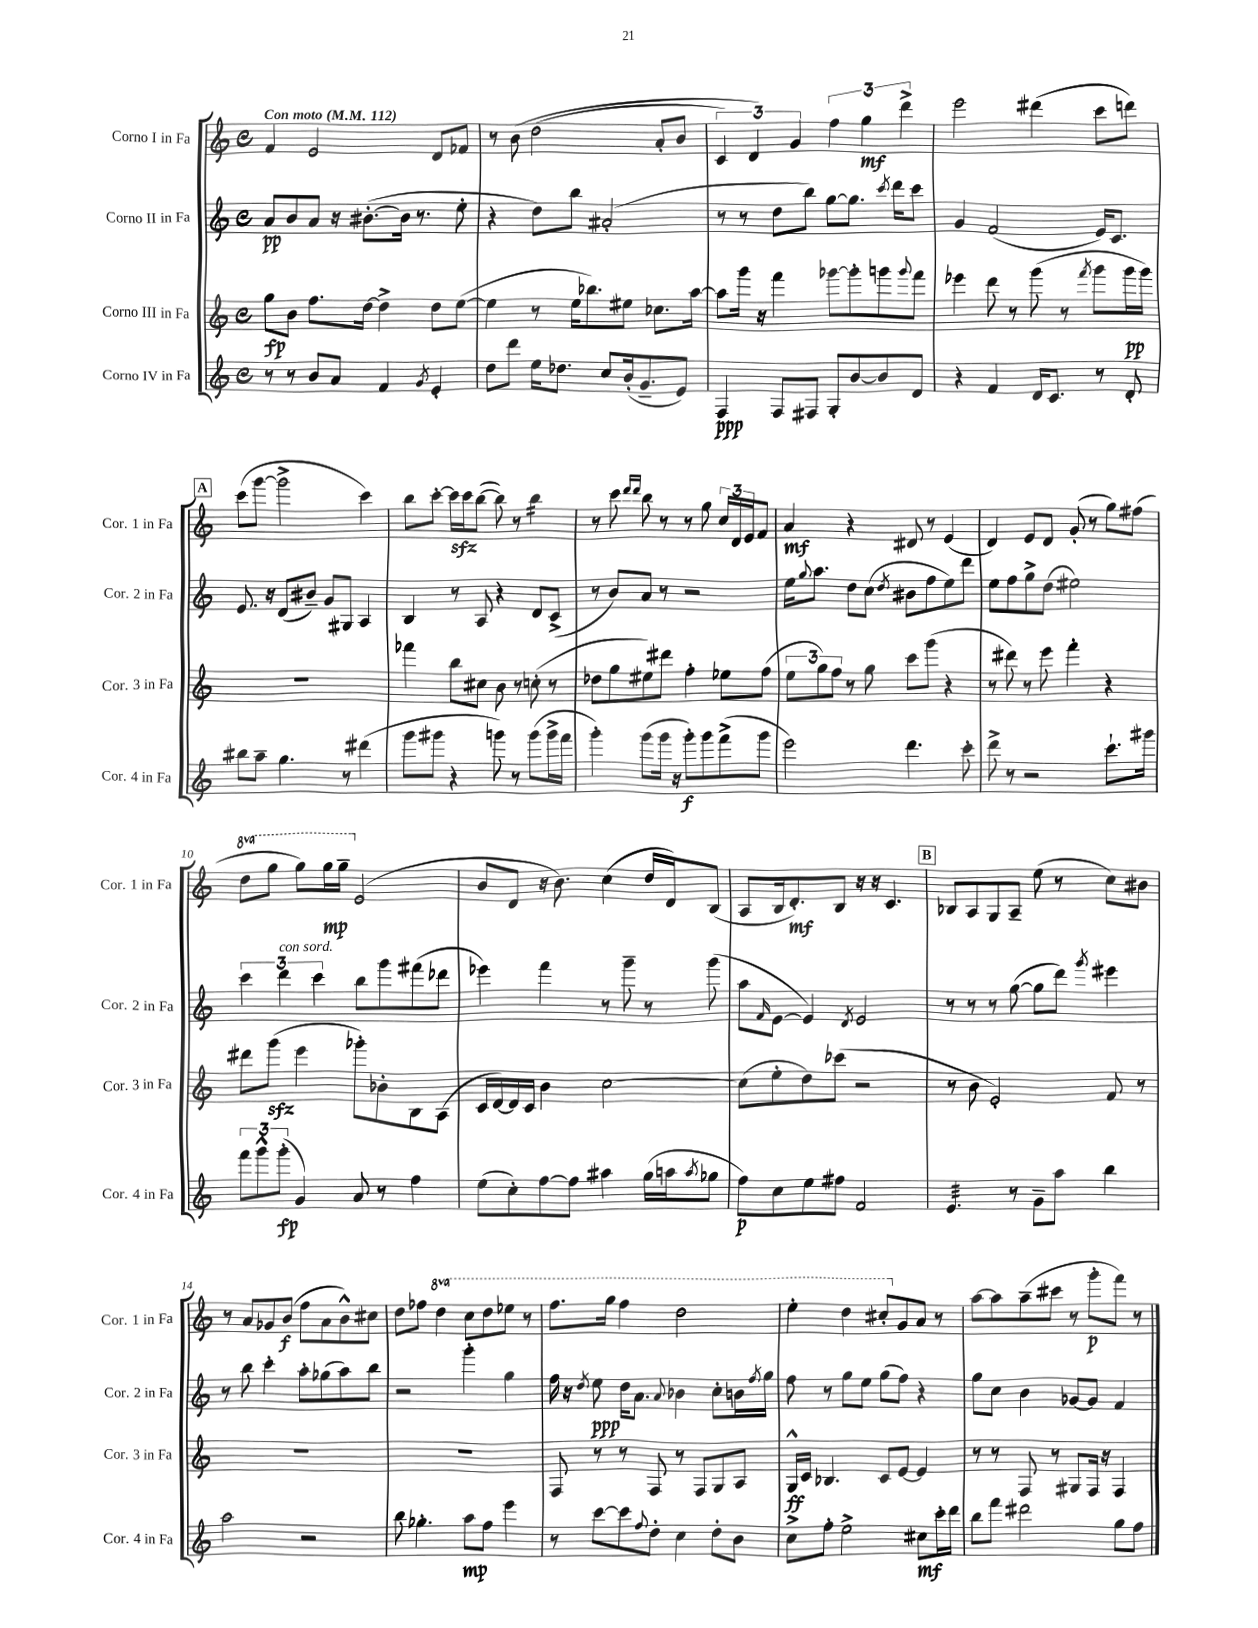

**kern	**dynam	**kern	**dynam	**kern	**dynam	**kern	**dynam
*part4	*part4	*part3	*part3	*part2	*part2	*part1	*part1
*staff4	*staff4	*staff3	*staff3	*staff2	*staff2	*staff1	*staff1
*I"Corno IV in Fa	*	*I"Corno III in Fa	*	*I"Corno II in Fa	*	*I"Corno I in Fa	*
*I'Cor. 4 in Fa	*	*I'Cor. 3 in Fa	*	*I'Cor. 2 in Fa	*	*I'Cor. 1 in Fa	*
*clefG2	*	*clefG2	*	*clefG2	*	*clefG2	*
*k[]	*	*k[]	*	*k[]	*	*k[]	*
*M4/4	*	*M4/4	*	*M4/4	*	*M4/4	*
*met(c)	*	*met(c)	*	*met(c)	*	*met(c)	*
*MM112	*	*MM112	*	*MM112	*	*MM112	*
=1	=1	=1	=1	=1	=1	=1	=1
!	!	!	!	!	!	!LO:TX:a:B:t=Con moto	!
8r	.	8gg\L	fp	8a/L	pp	4f/	.
8r	.	8b\J	.	8b/	.	.	.
8b/L	.	8.ff\L	.	8a/J	.	2e/	.
8a/J	.	.	.	16r	.	.	.
.	.	[16dd\Jk	.	([8.b#X'\L	.	.	.
4f/	.	4dd^\]	.	.	.	.	.
.	.	.	.	16b#\Jk]	.	.	.
.	.	.	.	8.r	.	.	.
8qg/	.	.	.	.	.	.	.
4e'/	.	8dd\L	.	.	.	8d/L	.
.	.	([8ee\J	.	8ee'\	.	8f-X/J	.
=2	=2	=2	=2	=2	=2	=2	=2
8dd\L	.	4ee\]	.	4r	.	8r	.
8ddd\J	.	.	.	.	.	(8b\	.
16ee\KL	.	8r	.	8dd\L)	.	(2dd\	.
8.dd-X\J	.	.	.	.	.	.	.
.	.	16ee\KL	.	8bb\J	.	.	.
.	.	8.bb-X\)	.	.	.	.	.
8cc/L	.	.	.	(2a#X'/	.	.	.
(16b'/k	.	8ee#X\J	.	.	.	.	.
8.g~/	.	.	.	.	.	.	.
.	.	8.cc-X\L	.	.	.	8a'/L	.
8e/J)	.	.	.	.	.	8b/J	.
.	.	[16aa\Jk	.	.	.	.	.
=3	=3	=3	=3	=3	=3	=3	=3
4F/	ppp	8aa\L]	.	8r	.	6c/)	.
.	.	16ggg\Jk	.	8r	.	.	.
.	.	.	.	.	.	6d/)	.
.	.	16r	.	.	.	.	.
8F/L	.	4fff\	.	8dd\L	.	.	.
.	.	.	.	.	.	6g/	.
8F#X/J	.	.	.	8bb\J)	.	.	.
8G'/L	.	[8ggg-X\L	.	[8gg\L	.	6ff\	.
[8b/	.	8ggg-'\]	.	8.gg\J]	.	.	.
.	.	.	.	.	.	6gg\	mf
8b/]	.	8gggn\	.	.	.	.	.
.	.	.	.	8qccc/	.	.	.
.	.	.	.	16ddd\KL	.	.	.
.	.	.	.	.	.	6ddd^\	.
.	.	8qqggg/	.	.	.	.	.
8d/J	.	8fff\J	.	8ccc\J	.	.	.
=4	=4	=4	=4	=4	=4	=4	=4
4r	.	4eee-X\	.	4g/	.	2eee\	.
4f/	.	8ddd\	.	(2f/	.	.	.
.	.	8r	.	.	.	.	.
16d/KL	.	(8ggg\	.	.	.	(4ddd#X\	.
8.c/J	.	.	.	.	.	.	.
.	.	8r	.	.	.	.	.
.	.	8qfff/	.	.	.	.	.
8r	.	8ggg\L	.	16e/KL)	.	8ccc\L	.
.	.	.	.	8.c/J	.	.	.
8d'/	.	16ggg\L	pp	.	.	8dddn\J)	.
.	.	16ggg\JJ)	.	.	.	.	.
!!LO:LB:g=z
!!LO:REH:place=s1:t=A
=5	=5	=5	=5	=5	=5	=5	=5
8bb#X\L	.	1r	.	8.e/	.	(8ccc\L	.
8aa~\J	.	.	.	.	.	[8ggg\J	.
.	.	.	.	16r	.	.	.
4.gg\	.	.	.	(8d/L	.	2ggg^\]	.
.	.	.	.	8b#X~/J)	.	.	.
.	.	.	.	8g/L	.	.	.
8r	.	.	.	8G#X/J	.	.	.
(4ddd#X\	.	.	.	4A/	.	4ccc\)	.
=6	=6	=6	=6	=6	=6	=6	=6
8ggg\L	.	4fff-X\	.	4B/	.	8bb\L	.
8ggg#X\J	.	.	.	.	.	[8ccc'\J	.
4r	.	8bb\L	.	8r	.	16ccczz\LL]	.
.	.	.	.	.	.	16ccc\J	.
.	.	8cc#X\J	.	8A/	.	([8bb\J	.
8gggn\)	.	8b\	.	4r	.	8bb\])	.
8r	.	8r	.	.	.	8r	.
*	*	*	*	*	*	*tremolo	*
(8ggg\L	.	(8ccn'\	.	8d/L	.	16bb\LL	.
.	.	.	.	.	.	16bb\	.
16ggg^\L	.	8r	.	(8c^/J	.	16bb\	.
16fff\JJ	.	.	.	.	.	16bb\JJ	.
*	*	*	*	*	*	*Xtremolo	*
=7	=7	=7	=7	=7	=7	=7	=7
4ggg'\)	.	8dd-X\L	.	8r	.	8r	.
.	.	8gg\	.	8b/L)	.	8ccc\	.
.	.	.	.	.	.	16qqddd/LL	.
.	.	.	.	.	.	16qqddd/JJ	.
(8ggg\L	.	8ee#X\)	.	8a/J	.	8bb\	.
16ggg\Jk	.	8ddd#X\J	.	8r	.	8r	.
16r	.	.	.	.	.	.	.
8ggg'\L)	f	4ff'\	.	2r	.	8r	.
8ggg\	.	.	.	.	.	8gg\	.
(8fff^\	.	8ee-X\L	.	.	.	24cc/LL	.
.	.	.	.	.	.	24d/	.
.	.	.	.	.	.	24e/J	.
8ggg\J	.	(8ff\J	.	.	.	8f/J	.
=8	=8	=8	=8	=8	=8	=8	=8
2eee\)	.	12ee\L	.	16ee\KL	.	4a/	mf
.	.	.	.	8qqgg/	.	.	.
.	.	.	.	8.aa\J	.	.	.
.	.	12gg\)	.	.	.	.	.
.	.	12ff\J	.	.	.	.	.
.	.	8r	.	8dd\L	.	4r	.
.	.	8gg\	.	(8cc\J	.	.	.
.	.	.	.	8qdd/	.	.	.
4.ddd\	.	8ccc\L	.	8b#X\L	.	8d#X/	.
.	.	(8ggg\J	.	8ff\	.	8r	.
.	.	4r	.	8ee\)	.	(4e/	.
8ccc'\	.	.	.	8ddd\J	.	.	.
=9	=9	=9	=9	=9	=9	=9	=9
8ddd^\	.	8r	.	8ee\L	.	4d/)	.
8r	.	8ddd#X\)	.	8ff\	.	.	.
2r	.	8r	.	8gg^\	.	8e/L	.
.	.	8eee\	.	(8dd\J	.	8d/J	.
.	.	4fff'\	.	2ee#X\)	.	(8g'/	.
.	.	.	.	.	.	8r	.
8.ccc`\L	.	4r	.	.	.	8gg\L)	.
.	.	.	.	.	.	(8ff#X\J	.
16ggg#X\Jk	.	.	.	.	.	.	.
!!LO:LB:g=z
=10	=10	=10	=10	=10	=10	=10	=10
*	*	*	*	*	*	*8va	*
12fff\L	.	8ddd#X\L	.	6ccc\	.	8ddd\L	.
12ggg^^\	.	.	.	.	.	.	.
.	.	(8gggzz\J	.	.	.	8ggg\J	.
!	!	!	!	!LO:TX:a:i:t=con sord.	!	!	!
(12ggg'\J	fp	.	.	6ddd\	.	.	.
4g/)	.	4eee\	.	.	.	8ggg\L)	.
.	.	.	.	6ccc\	.	.	.
.	.	.	.	.	.	16ggg\L	mp
.	.	.	.	.	.	16ggg~\JJ	.
*	*	*	*	*	*	*X8va	*
8a/	.	8ggg-X'\L)	.	8bb\L	.	(2e/	.
8r	.	8b-X'\	.	8ggg\	.	.	.
4ff\	.	8B\	.	(8fff#X\	.	.	.
.	.	(8A\J	.	8ddd-X\J	.	.	.
=11	=11	=11	=11	=11	=11	=11	=11
(8ee\L	.	16c/LL	.	4eee-X\)	.	8b/L	.
.	.	[16d/)	.	.	.	.	.
8cc'\)	.	16d/]	.	.	.	8d/J	.
.	.	16c/JJ	.	.	.	.	.
[8ff\	.	4b\	.	4fff\	.	16r	.
.	.	.	.	.	.	8.b\)	.
8ff\J]	.	.	.	.	.	.	.
4aa#X\	.	[2cc\	.	8r	.	(4cc\	.
.	.	.	.	8ggg~\	.	.	.
(16gg\LL	.	.	.	8r	.	16dd/LL	.
16aan\J	.	.	.	.	.	16d/J)	.
8qaa/	.	.	.	.	.	.	.
8gg-X\J	.	.	.	(8ggg\	.	(8B/J	.
=12	=12	=12	=12	=12	=12	=12	=12
8ff\L)	p	(8cc\L]	.	8aa\L	.	8A/L	.
.	.	.	.	16qqf/	.	.	.
8cc\	.	8ee'\	.	[8e\J	.	16B/k	.
.	.	.	.	.	.	8.d'/)	mf
8ee\	.	8dd\)	.	4e/])	.	.	.
8ff#X\J	.	(8ccc-X\J	.	.	.	8B/J	.
.	.	.	.	8qd/	.	.	.
2f/	.	2r	.	2e/	.	16r	.
.	.	.	.	.	.	16r	.
.	.	.	.	.	.	4.c/	.
!!LO:REH:place=s1:t=B
=13	=13	=13	=13	=13	=13	=13	=13
*tremolo	*	*	*	*	*	*	*
32e/LLL	.	8r	.	8r	.	8B-X/L	.
32e/	.	.	.	.	.	.	.
32e/	.	.	.	.	.	.	.
32e/	.	.	.	.	.	.	.
32e/	.	8b\	.	8r	.	8A/	.
32e/	.	.	.	.	.	.	.
32e/	.	.	.	.	.	.	.
32e/	.	.	.	.	.	.	.
32e/	.	2e'/)	.	8r	.	8G/	.
32e/	.	.	.	.	.	.	.
32e/	.	.	.	.	.	.	.
32e/JJJ	.	.	.	.	.	.	.
*Xtremolo	*	*	*	*	*	*	*
8r	.	.	.	([8gg\	.	8A~/J	.
8g~\L	.	.	.	8gg\L]	.	(8ee\	.
8aa\J	.	.	.	8ddd\J)	.	8r	.
.	.	.	.	8qggg/	.	.	.
4bb\	.	8f/	.	4eee#X\	.	8cc\L)	.
.	.	8r	.	.	.	8b#X\J	.
!!LO:LB:g=z
=14	=14	=14	=14	=14	=14	=14	=14
2aa\	.	1r	.	8r	.	8r	.
.	.	.	.	8bb\	.	8a/L	.
.	.	.	.	4ccc'\	.	8g-X/	.
.	.	.	.	.	.	(8b/J	f
2r	.	.	.	8aa'\L	.	8ff\L	.
.	.	.	.	(8gg-X\	.	8a\	.
.	.	.	.	8aa\)	.	8b^^\)	.
.	.	.	.	8bb\J	.	8cc#X\J	.
=15	=15	=15	=15	=15	=15	=15	=15
8bb\	.	1r	.	2r	.	8dd\L	.
4.gg-X'\	.	.	.	.	.	8ff-X\J	.
*	*	*	*	*	*	*8va	*
.	.	.	.	.	.	4ddd\	.
8aa\L	mp	.	.	4ggg'\	.	8ccc\L	.
8ff\J	.	.	.	.	.	8ddd\	.
4eee\	.	.	.	4gg\	.	8eee-X\J	.
.	.	.	.	.	.	8r	.
=16	=16	=16	=16	=16	=16	=16	=16
8r	.	8F/	.	16ff\	.	8.fff\L	.
.	.	.	.	16r	.	.	.
.	.	.	.	8qdd/	.	.	.
[8ccc\L	.	8r	.	8ee\	ppp	.	.
.	.	.	.	.	.	16ggg\Jk	.
8ccc\]	.	8r	.	16dd\KL	.	4fff\	.
.	.	.	.	8.a\J	.	.	.
8qqff/	.	.	.	.	.	.	.
8dd'\J	.	8F/	.	.	.	.	.
.	.	.	.	8qqa/	.	.	.
4cc\	.	8r	.	4b-X\	.	2ddd\	.
.	.	8F/L	.	.	.	.	.
8dd'\L	.	8G/	.	8cc'\L	.	.	.
8b\J	.	8A/J	.	16bn\L	.	.	.
.	.	.	.	8qff/	.	.	.
.	.	.	.	16gg\JJ	.	.	.
=17	=17	=17	=17	=17	=17	=17	=17
8cc^\L	.	16G^^/LL	ff	8ff\	.	4eee'\	.
.	.	16c/JJ	.	.	.	.	.
8ff'\J	.	4.B-X/	.	8r	.	.	.
2ee^\	.	.	.	8gg\L	.	4ddd\	.
.	.	.	.	8ee\J	.	.	.
.	.	8c/L	.	(8gg\L	.	8ccc#X'/L	.
*	*	*	*	*	*	*X8va	*
.	.	[8e/J	.	8ff\J)	.	8g/	.
8cc#X\L	mf	4e/]	.	4r	.	8a/J	.
16ccc'\L	.	.	.	.	.	8r	.
16ddd\JJ	.	.	.	.	.	.	.
=18	=18	=18	=18	=18	=18	=18	=18
8bb\L	.	8r	.	8gg\L	.	[8aa\L	.
8fff\J	.	8r	.	8cc\J	.	8aa\]	.
2ddd#X\	.	8F/	.	4b\	.	(8aa~\	.
.	.	8r	.	.	.	8ccc#X\J	.
.	.	8G#X/L	.	[8g-X/L	.	8r	.
.	.	16F/Jk	.	8g-/J]	.	8ggg'\L	p
.	.	16r	.	.	.	.	.
8gg\L	.	4F/	.	4f/	.	8fff\J)	.
8ff\J	.	.	.	.	.	8r	.
==	==	==	==	==	==	==	==
*-	*-	*-	*-	*-	*-	*-	*-
